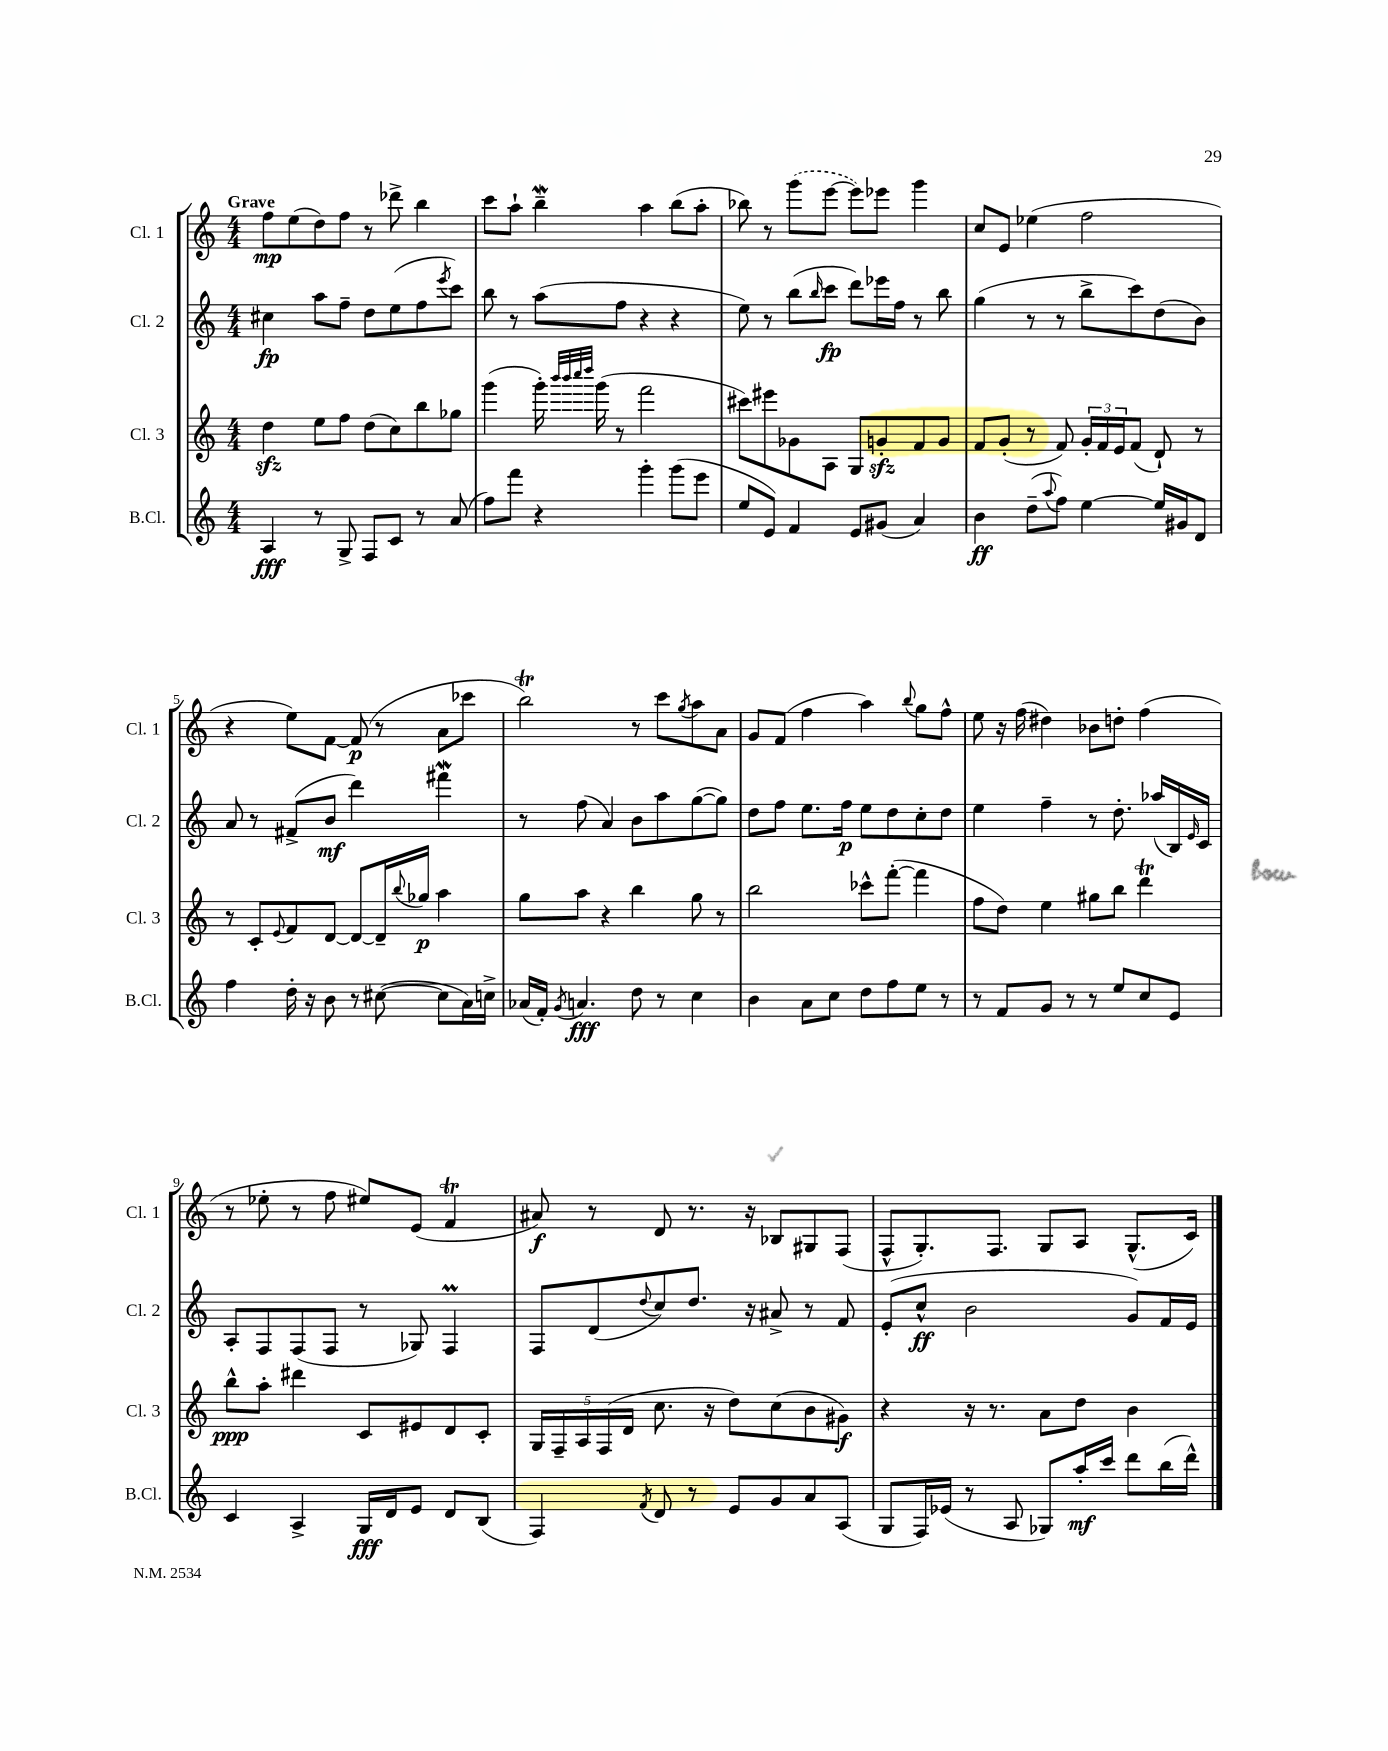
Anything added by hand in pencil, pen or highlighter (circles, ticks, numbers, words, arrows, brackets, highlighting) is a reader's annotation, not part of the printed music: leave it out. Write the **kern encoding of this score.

**kern	**kern	**kern	**kern
*staff4	*staff3	*staff2	*staff1
*clefG2	*clefG2	*clefG2	*clefG2
*k[]	*k[]	*k[]	*k[]
*M4/4	*M4/4	*M4/4	*M4/4
4A	4dd	4cc#	8ff
.	.	.	(8ee
8r	8ee	8aa	8dd)
8G^	8ff	8ff~	8ff
8F	(8dd	8dd	8r
8c	8cc)	(8ee	8ddd-^
8r	8bb	8ff	4bb
.	.	8qeee	.
(8a	8gg-	8ccc)	.
=	=	=	=
8ff)	(4ggg	8bb	8ccc
8fff	.	8r	8aa`
4r	16ggg')	(8aa	4bb~
.	32qqbbb	.	.
.	32qqbbb	.	.
.	32qqcccc	.	.
.	32qqdddd	.	.
.	(16ggg	.	.
.	8r	8ff	.
4ggg'	2fff	4r	4aa
(8ggg	.	4r	(8bb
8eee	.	.	8aa'
=	=	=	=
8ee	8ccc#)	8ee)	8bb-)
8e)	8eee#	8r	8r
4f	8g-	(8bb	(8ggg
.	.	16qqbb	.
.	8A	8ccc	[8eee
8e	8G	8ddd)	8eee])
(8g#	8g'	16eee-	8eee-
.	.	16ff	.
4a)	8f	8r	4ggg
.	8g	8bb	.
=	=	=	=
4b	8f	(4gg	8cc
.	(8g'	.	8e
(8dd~	8r	8r	(4ee-
8qqaa	.	.	.
8ff)	8f)	8r	.
[4ee	24g'	8bb^	2ff
.	24f	.	.
.	24e	.	.
.	(8f	8ccc)	.
16ee]	8d`)	(8dd	.
16g#	.	.	.
8d	8r	8b)	.
=	=	=	=
4ff	8r	8a	4r
.	8c'	8r	.
.	8qqe	.	.
16dd'	8f	(8f#^	8ee)
16r	.	.	.
8b	[8d	8b	[8f
8r	8d_	4ddd)	(8f]
([8cc#	16d~]	.	8r
.	8qqbb	.	.
.	16gg-	.	.
8cc#]	4aa	4fff#	8a
16a)	.	.	8ccc-
16cc^	.	.	.
=	=	=	=
(16a-	8gg	8r	2bb)
16f')	.	.	.
8qg	.	.	.
4.a	8aa	(8ff	.
.	4r	4a)	.
8dd	4bb	8b	8r
8r	.	8aa	8ccc
.	.	.	8qgg
4cc	8gg	([8gg	8aa
.	8r	8gg])	8a
=	=	=	=
4b	2bb	8dd	8g
.	.	8ff	(8f
8a	.	8.ee	4ff
8cc	.	.	.
.	.	16ff	.
8dd	8ccc-^^	8ee	4aa)
8ff	([8fff'	8dd	.
.	.	.	8qqbb
8ee	4fff]	8cc'	8gg
8r	.	8dd	8ff^^
=	=	=	=
8r	8ff	4ee	8ee
8f	8dd)	.	16r
.	.	.	(16ff
8g	4ee	4ff~	4dd#)
8r	.	.	.
8r	8gg#	8r	8b-
8ee	8bb	8.dd'	8dd'
8cc	4ddd	.	(4ff
.	.	(16aa-	.
8e	.	16B)	.
.	.	16qqe	.
.	.	16c	.
=	=	=	=
4c	8bb^^	8A'	8r
.	8aa'	8F	8ee-'
4A^	4ddd#	(8F	8r
.	.	8F	8ff
16G	8c	8r	8ee#)
16d	.	.	.
8e	8e#	8G-)	(8e
8d	8d	4F	4f
(8B	8c'	.	.
=	=	=	=
4F)	20G	8F	8a#)
.	20F~	.	.
.	20A	.	.
.	.	(8d	8r
.	(20F	.	.
.	20d	.	.
8qf	.	8qqdd	.
8d	8.cc	8cc)	8d
8r	.	8.dd	8.r
.	16r	.	.
8e	8dd)	.	.
.	.	16r	16r
8g	(8cc	8a#^	8B-
8a	8b	8r	8G#
(8A	8g#)	8f	(8F
=	=	=	=
8G	4r	(8e'	8F^^
16F)	.	8cc^^	8.G')
(16e-	.	.	.
8r	16r	2b	.
.	8.r	.	8.F
8A	.	.	.
8G-)	8a	.	8G
16aa'	8dd	.	8A
16ccc	.	.	.
8ddd	4b	8g)	(8.G^^
(16bb	.	16f	.
16ddd^^)	.	16e	16c)
==	==	==	==
*-	*-	*-	*-
